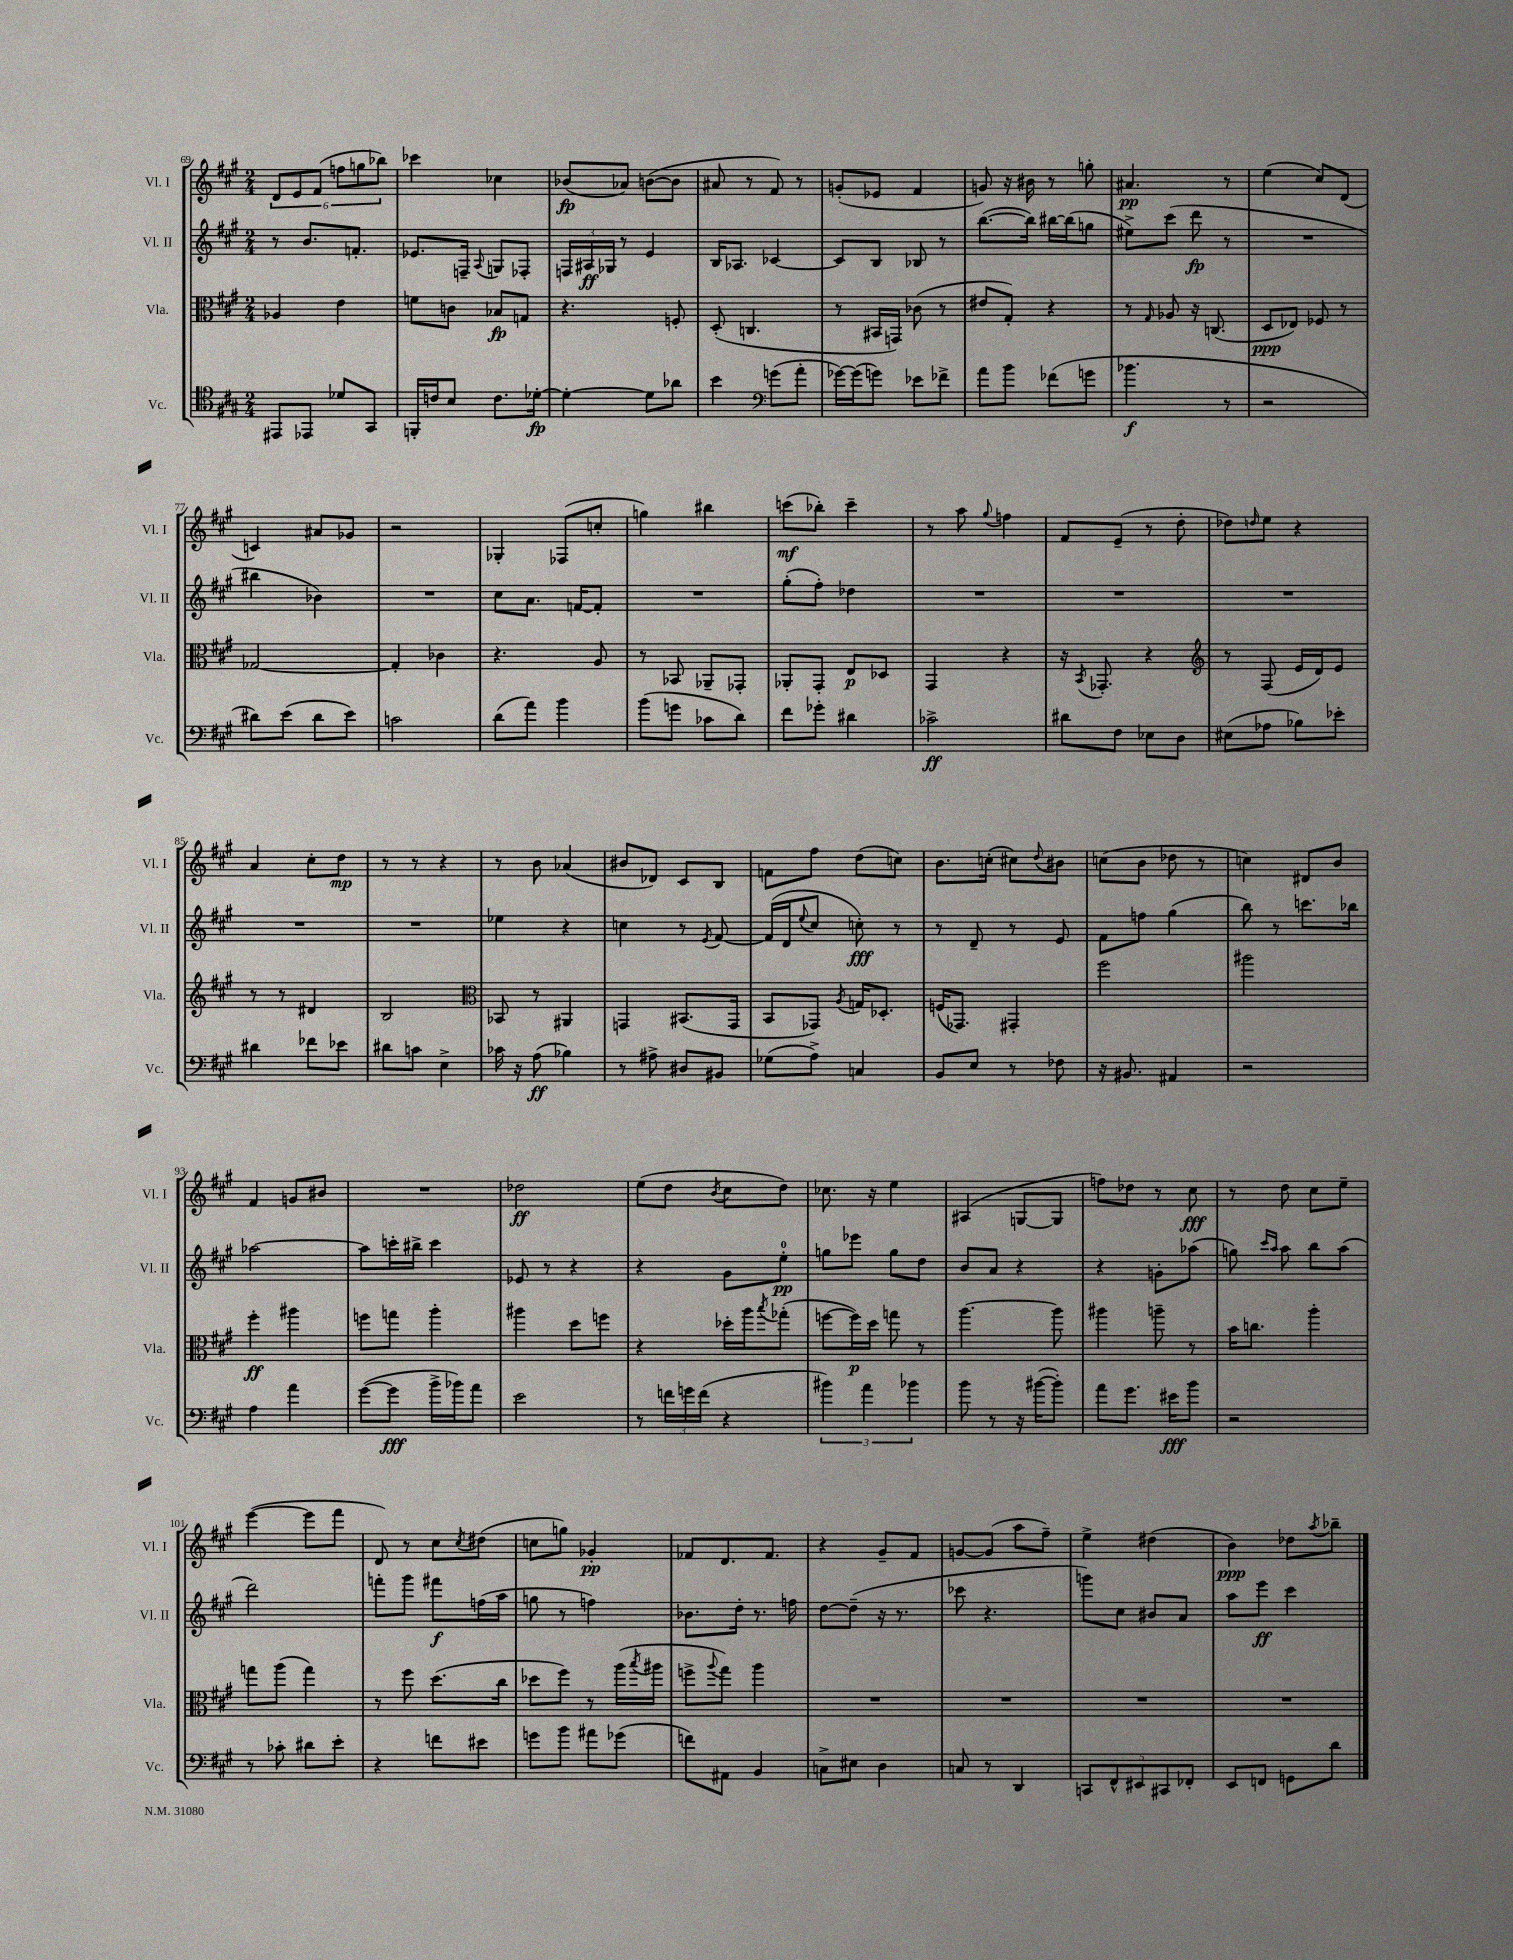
<<
\new StaffGroup <<
\new Staff = "s0" \with { instrumentName = "Vl. I" shortInstrumentName = "Vl. I" } {
    \clef treble \key a \major \numericTimeSignature \time 2/4
    \tuplet 6/4 { d'8 e'8 fis'8( f''8 g''8 bes''8) } |
    ces'''4 ces''4 |
    bes'8\fp( aes'8) b'8~( b'8 |
    ais'8 r8 fis'8) r8 |
    g'8-.( ees'8 fis'4 |
    g'8) r16 bis'16 r8 g''8-. |
    ais'4.\pp r8 |
    e''4( cis''8) d'8( |
    c'4) ais'8 ges'8 |
    r2 |
    ges4-. fes8( c''8-. |
    g''4) bis''4 |
    c'''8\mf( bes''8-.) c'''4-- |
    r8 a''8 \appoggiatura { gis''8 } f''4 |
    fis'8 e'8--( r8 d''8-. |
    des''8) \grace { d''16 } e''8 r4 |
    a'4 cis''8-. d''8\mp |
    r8 r8 r4 |
    r8 b'8 aes'4( |
    bis'8 des'8) cis'8 b8 |
    f'8 fis''8 d''8( c''8) |
    b'8. c''16-.( cis''8) \appoggiatura { d''8 } bis'8 |
    c''8( b'8 des''8 r8 |
    c''4) dis'8 b'8 |
    fis'4 g'8 bis'8 |
    R2 |
    des''2\ff |
    e''8( d''8 \acciaccatura { b'8 } cis''8 d''8) |
    ces''8. r16 e''4 |
    ais4( g8~ g8 |
    f''8) des''8 r8 cis''8\fff |
    r8 d''8 cis''8 e''8-- |
    e'''4~( e'''8 fis'''8 |
    d'8) r8 cis''8 \acciaccatura { cis''8 } dis''8( |
    c''8 g''8) ges'4-.\pp |
    fes'8 d'8. fes'8. |
    r4 gis'8-- fis'8 |
    g'8~ g'8( a''8 fis''8--) |
    e''4-> dis''4( |
    b'4\ppp) des''8 \acciaccatura { a''8 } bes''8-- \bar "|." |
}
\new Staff = "s1" \with { instrumentName = "Vl. II" shortInstrumentName = "Vl. II" } {
    \clef treble \key a \major \numericTimeSignature \time 2/4
    r8 b'8. f'8.-. |
    ees'8. f16-- \appoggiatura { a8 } g8 fes8-. |
    \tuplet 3/2 { f16 ais16\ff ges16 } r8 e'4 |
    b16 aes8. ces'4~ |
    ces'8 b8 bes8 r8 |
    b''8.~( b''16) bis''16~ bis''16( g''8 |
    eis''8->) cis'''8( d'''8\fp r8 |
    R2 |
    bis''4 bes'4) |
    R2 |
    cis''8 a'8. f'16~ f'8-. |
    R2 |
    gis''8-.( fis''8-.) des''4 |
    R2 |
    R2 |
    R2 |
    R2 |
    R2 |
    ees''4 r4 |
    c''4 r8 \acciaccatura { e'8 } fis'8~ |
    fis'16( d'16 \appoggiatura { e''8 } cis''8 c''8-.\fff) r8 |
    r8 d'8-- r8 e'8 |
    fis'8 f''8 gis''4( |
    b''8) r8 c'''8. bes''16 |
    aes''2~ |
    aes''8 c'''16-. bis''16-> c'''4 |
    ees'8 r8 r4 |
    r4 gis'8 e''8-0-.\pp |
    g''8 ees'''8 g''8 d''8 |
    b'8 a'8 r4 |
    r4 g'8-. aes''8( |
    g''8) \grace { cis'''16 a''16 } a''8 b''8 a''8( |
    d'''2) |
    f'''8-. gis'''8 fis'''8\f f''16( a''16 |
    g''8 r8 f''4) |
    bes'8. d''16-. r8. f''16 |
    d''8~ d''8--( r16 r8. |
    ces'''8 r4. |
    g'''8) cis''8 bis'8 a'8 |
    a''8 e'''8\ff cis'''4 \bar "|." |
}
\new Staff = "s2" \with { instrumentName = "Vla." shortInstrumentName = "Vla." } {
    \clef alto \key a \major \numericTimeSignature \time 2/4
    aes4 e'4 |
    f'8 c'8 bes8\fp g8 |
    r4. f8-. |
    d8-.( c4. |
    r8 bis,16 g,16) ces'8( r8 |
    eis'8 gis8-.) r4 |
    r8 \grace { gis16 } aes8 r16 c8.( |
    d8\ppp ees8) fes8 r8 |
    ges2~ |
    ges4-. ces'4 |
    r4. a8 |
    r8 bes,8 aes,8-- ges,8-. |
    aes,8-. gis,8-. e8\p des8 |
    gis,4 r4 |
    r16 \acciaccatura { b,8 } ges,8.-. r4 |
    \clef treble r8 fis8( e'16 d'16) e'8 |
    r8 r8 dis'4 |
    b2 |
    \clef alto bes,8 r8 ais,4 |
    g,4 bis,8.( g,16 |
    b,8 ges,8) \acciaccatura { a8 } g16 des8.-. |
    f16( ges,8.) gis,4-. |
    fis''2 |
    ais''2 |
    fis''4-.\ff ais''4 |
    f''8 g''8 a''4-. |
    ais''4 d''8 f''8 |
    r4 des''16-. a''16 \acciaccatura { b''8 } ges''8-.( |
    f''8~ f''16\p) d''16 g''8 r8 |
    a''4.~ a''8 |
    ais''4 a''8-- r8 |
    b'16 c''8. a''4-. |
    g''8 a''8( g''4) |
    r8 fis''8 d''8.( cis''16 |
    des''8 fis''8) r8 a''16( \acciaccatura { b''8 } ais''16 |
    f''8-> \appoggiatura { a''8 } gis''8) a''4 |
    R2 |
    R2 |
    R2 |
    R2 \bar "|." |
}
\new Staff = "s3" \with { instrumentName = "Vc." shortInstrumentName = "Vc." } {
    \clef tenor \key a \major \numericTimeSignature \time 2/4
    eis,8 ees,8 des'8 gis,8 |
    f,16-. c'16 b8 c'8. des'16~-.\fp |
    des'4~-. des'8 aes'8 |
    b'4 \clef bass g'8( a'8-. |
    ges'16~) ges'16( g'8) ees'8 fes'8-> |
    a'8 b'8 fes'8( g'8 |
    bes'4.\f r8 |
    r2 |
    dis'8) e'8( dis'8 e'8) |
    c'2 |
    d'8( a'8) b'4 |
    b'8( g'8 ces'8 d'8) |
    fis'8 ges'8-. dis'4 |
    ces'2->\ff |
    dis'8 fis8 ees8 d8 |
    eis8( aes8 bes8) ees'8-. |
    dis'4 fes'8 ees'8 |
    dis'8 c'8 e4-> |
    ces'16 r16 a8\ff( bes4) |
    r8 ais8-> dis8 bis,8 |
    ges8( a8->) c4 |
    b,8 e8 r8 fes8 |
    r16 bis,8. ais,4 |
    r2 |
    a4 a'4 |
    gis'8~( gis'8\fff b'16-> bes'16) a'8 |
    e'2 |
    r8 \tuplet 3/2 { f'16 g'16 f'16( } r4 |
    \tuplet 3/2 { bis'4) a'4 bes'4 } |
    b'8 r8 r16 bis'16~( bis'8-.) |
    a'8 gis'8. eis'16\fff b'8 |
    r2 |
    r8 ces'8-. dis'8 e'8-. |
    r4 f'8 eis'8 |
    g'8 b'8 ais'8 ges'8( |
    f'8) ais,8 b,4 |
    c8-> eis8 d4 |
    c8 r8 d,4 |
    \tuplet 5/4 { c,8 fis,8-^ eis,8 cis,8 fes,8-. } |
    e,8 f,8 g,8 d'8 \bar "|." |
}
>>
>>
\layout { \context { \Score currentBarNumber = #69 } }
